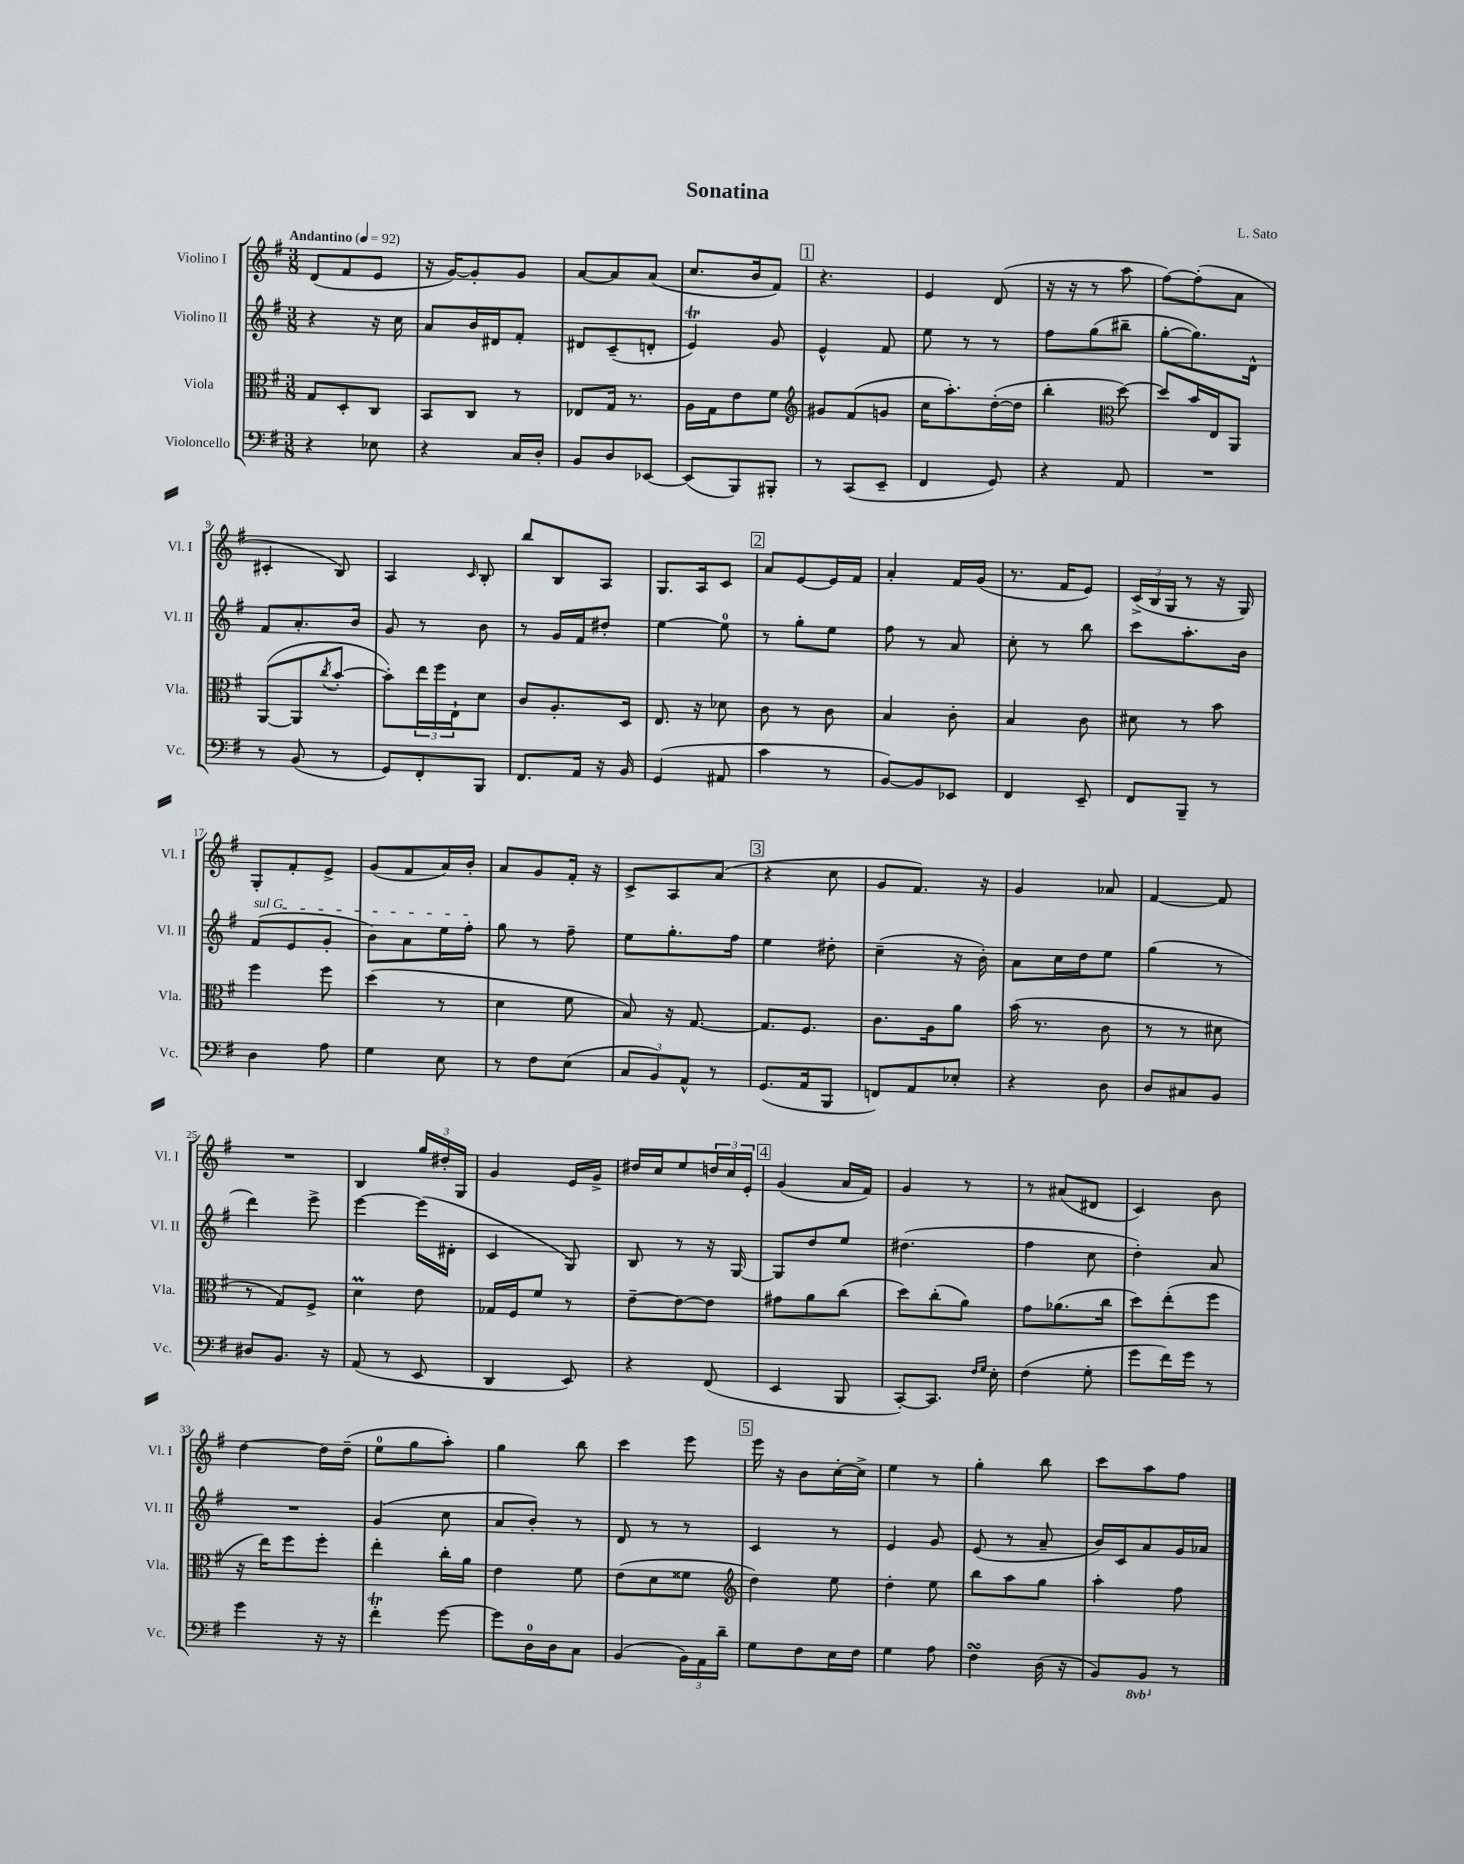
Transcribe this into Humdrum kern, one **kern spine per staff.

**kern	**kern	**kern	**kern
*part4	*part3	*part2	*part1
*staff4	*staff3	*staff2	*staff1
*I"Violoncello	*I"Viola	*I"Violino II	*I"Violino I
*I'Vc.	*I'Vla.	*I'Vl. II	*I'Vl. I
*clefF4	*clefC3	*clefG2	*clefG2
*k[f#]	*k[f#]	*k[f#]	*k[f#]
*M3/8	*M3/8	*M3/8	*M3/8
*MM92	*MM92	*MM92	*MM92
=1	=1	=1	=1
!	!	!	!LO:TX:a:B:t=Andantino
4r	8G/L	4r	(8d/L
.	8D'/	.	8f#/
8E-X\	8C/J	16r	8e/J
.	.	16cc\	.
=2	=2	=2	=2
4r	8BB/L	8a/L	16r
.	.	.	[16g/KL)
.	8C/J	16b/L	8g'/]
.	.	16d#X/J	.
16C/LL	8r	8f#'/J	8g/J
16D'/JJ	.	.	.
=3	=3	=3	=3
8BB/L	8E-X/L	8d#X/L	[8a/L
8D/	16G/Jk	(8c~/	8a/]
.	8.r	.	.
[8EE-X/J	.	8dn'/J	(8a/J
=4	=4	=4	=4
(8EE-/L]	16A\LL	4eT/)	8.cc/L
.	16G\J	.	.
8BBB/)	8e\	.	.
.	.	.	16b/k
8BBB#X'/J	8f#\J	8g/	8f#/J)
!!LO:REH:place=s1:t=1
=5	=5	=5	=5
*	*clefG2	*	*
8r	8g#X/L	4e^^/	4.r
(8CC/L	(8f#/	.	.
8EE~/J	8gn/J	8f#/	.
=6	=6	=6	=6
4FF#/	16cc\KL	8ee\	4e/
.	8.aa'\)	.	.
.	.	8r	.
8GG/)	([16dd'\L	8r	(8d/
.	16dd\JJ]	.	.
=7	=7	=7	=7
4r	4bb'\	8ff#\L	16r
.	.	.	16r
.	.	(8gg\	8r
*	*clefC3	*	*
8AA/	[8dd\)	8bb#X~\J	8aa\
=8	=8	=8	=8
4.r	8dd/L]	[8gg'\L	[8ff#\L)
.	16b/L	8.gg\])	(8ff#'\]
.	16E/J	.	.
.	8AA/J	.	8a\J
.	.	16d^^\Jk	.
!!LO:LB:g=z
=9	=9	=9	=9
8r	([8AA/L	8f#/L	4c#X'/
(8BB/	8AA/]	8.a'/	.
.	8qcc/	.	.
8r	[8b'/J	.	8B/)
.	.	16b/Jk	.
=10	=10	=10	=10
8GG/L)	8b'\L])	8g/	4A/
8FF#'/	24ee\L	8r	.
.	24ff#\	.	.
.	24E`\J	.	.
.	.	.	16qqc/
8BBB/J	8d\J	8b\	8B'/
=11	=11	=11	=11
8.FF#/L	8c/L	8r	8bb/L
.	8.A'/	16g/LL	8B/
16AA/Jk	.	16f#/J	.
16r	.	8dd#X'/J	8A/J
16BB/	16D/Jk	.	.
=12	=12	=12	=12
(4GG/	8.E/	[4ee\	8.G/L
.	16r	.	16A/k
8AA#X/	8d-X\	8ee\]	8c/J
!!LO:REH:place=s1:t=2
=13	=13	=13	=13
4c\	8c\	8r	8a/L
.	8r	8gg'\L	[8e/
8r	8c\	8ee\J	16e/L]
.	.	.	16f#/JJ
=14	=14	=14	=14
[8BB/L)	4B/	8ff#\	4a'/
8BB/]	.	8r	.
8EE-X/J	8c'\	8a/	16f#/LL
.	.	.	(16g/JJ
=15	=15	=15	=15
4FF#/	4B/	8cc'\	8.r
.	.	8r	.
.	.	.	16f#/KL
8EE~/	8c\	8bb\	8e/J)
=16	=16	=16	=16
8FF#/L	8d#X\	8ccc\L	(24c^/LL
.	.	.	24B/
.	.	.	24G/JJ
8BBB~/J	8r	8.aa'\	8r
8r	8b\	.	16r
.	.	16b\Jk	16G/)
!!LO:LB:g=z
=17	=17	=17	=17
!	!	!LO:TX:a:i:t=sul G	!
4D\	4ff#\	(8f#/L	8G'/L
.	.	8e/	8f#'/
8A\	8ff#\	8g'/J	8e^/J
=18	=18	=18	=18
4G\	(4dd\	8b\L)	(8g/L
.	.	8a\	8f#/
8E\	8r	16ee\L	16a/L)
.	.	16ff#'\JJ	16b'/JJ
=19	=19	=19	=19
8r	4d\	8gg\	8a/L
8F#\L	.	8r	8g/
(8E\J	8f#\	8ff#~\	16f#'/Jk
.	.	.	16r
=20	=20	=20	=20
12C/L	8B/)	8ee\L	8c^/L
12BB/)	.	.	.
.	16r	8.gg'\	8A/
12AA^^/J	.	.	.
.	[8.G/	.	.
8r	.	.	(8a/J
.	.	16ff#\Jk	.
!!LO:REH:place=s1:t=3
=21	=21	=21	=21
(8.GG/L	8.G/L]	4ee\	4r
16AA/k	8.F#/J	.	.
8BBB/J	.	8dd#X'\	8cc\
=22	=22	=22	=22
8FFn/L)	8.c\L	(4cc~\	8g/L
8AA/	.	.	8.f#/J)
.	16A\k	.	.
8E-X'/J	8a\J	16r	.
.	.	16b'\)	16r
=23	=23	=23	=23
4r	(16b\	8a\L	4g/
.	8.r	.	.
.	.	16cc\L	.
.	.	16dd\J	.
8D\	8c\	8ee\J	8a-X/
=24	=24	=24	=24
8D/L	8r	(4gg\	[4f#/
8C#X/	8r	.	.
8BB/J	8d#X\	8r	8f#/]
!!LO:LB:g=z
=25	=25	=25	=25
8D#X/L	8r	4ddd\)	4.r
8.BB/J	8G/L)	.	.
.	8F#^/J	8eee^\	.
16r	.	.	.
=26	=26	=26	=26
(8AA/	4dM\	[4eee\	4B/
8r	.	.	.
8EE/	8e\	(16eee\LL]	24gg/LL
.	.	.	24dd#X'/
.	.	16d#X'\JJ	.
.	.	.	24G/JJ
=27	=27	=27	=27
4DD/	16G-X/LL	4c/	4g/
.	16F#/J	.	.
.	8f#/J	.	.
8EE/)	8r	8G/)	16e/LL
.	.	.	16g^/JJ
=28	=28	=28	=28
4r	[8e~\L	8B/	16dd#X/LL
.	.	.	16cc/J
.	8e\_	8r	8ee/
(8FF#/	8e\J]	16r	24ddn/L
.	.	.	24cc/
.	.	[16G/	.
.	.	.	24e'/JJ
!!LO:REH:place=s1:t=4
=29	=29	=29	=29
4EE/	8g#X\L	8G/L]	(4g/
.	8a\	8dd/	.
8BBB/	(8cc\J	8ee/J	16a/LL
.	.	.	16f#/JJ)
=30	=30	=30	=30
[8CC'/L)	8dd\L)	(4.dd#X\	4g/
8.CC/J]	(8cc'\	.	.
.	8a\J)	.	8r
16qqF#/LL	.	.	.
16qqG/JJ	.	.	.
16E'\	.	.	.
=31	=31	=31	=31
(4F#\	8g\L	4ff#\	8r
.	(8.a-X\	.	(8a#X/L
8G'\	.	8cc\	8d#X/J
.	16cc\Jk	.	.
=32	=32	=32	=32
8g\L	8dd\L)	4dd'\)	4c/)
16f#\L)	(8ee'\	.	.
16g\JJ	.	.	.
8r	8ff#\J	8a/	8b\
!!LO:LB:g=z
=33	=33	=33	=33
4g\	16r	4.r	[4dd\
.	16ee\KL)	.	.
.	8ff#\	.	.
16r	8ff#'\J	.	16dd\LL]
16r	.	.	(16dd~\JJ
=34	=34	=34	=34
4f#t'\	4ee'\	(4g/	8ee\L
.	.	.	8gg\
[8g\	16cc'\LL	8cc\	8aa'\J)
.	16a\JJ	.	.
=35	=35	=35	=35
8g\L]	4e\	8a/L	4gg\
16D\L	.	8b'/J)	.
16D\J	.	.	.
8C\J	8f#\	8r	8bb\
=36	=36	=36	=36
(4BB/	(8e\L	8d/	4ccc\
.	8d\	8r	.
24BB\LL)	8f##X\J	8r	8eee\
24AA\	.	.	.
24d~\JJ	.	.	.
!!LO:REH:place=s1:t=5
=37	=37	=37	=37
*	*clefG2	*	*
8G\L	4dd\)	4c/	16eee\
.	.	.	16r
8F#\	.	.	8b\L
16E\L	8ee\	8r	[16cc'\L
16F#\JJ	.	.	16cc^\JJ]
=38	=38	=38	=38
4G\	4dd'\	4e/	4ee\
8A\	8ee\	8g/	8r
=39	=39	=39	=39
4F#sSsS\	8bb\L	(8e/	4gg'\
.	8aa\	8r	.
(16D\	8gg\J	8a~/	8bb\
16r	.	.	.
=40	=40	=40	=40
8BB/L)	4aa'\	16b/LL)	8ccc\L
.	.	16c/J	.
*8ba	*	*	*
8BBB/J	.	8a/	8aa\
*X8ba	*	*	*
8r	8ff#\	16g/L	8ff#\J
.	.	16a-X/JJ	.
==	==	==	==
*-	*-	*-	*-
